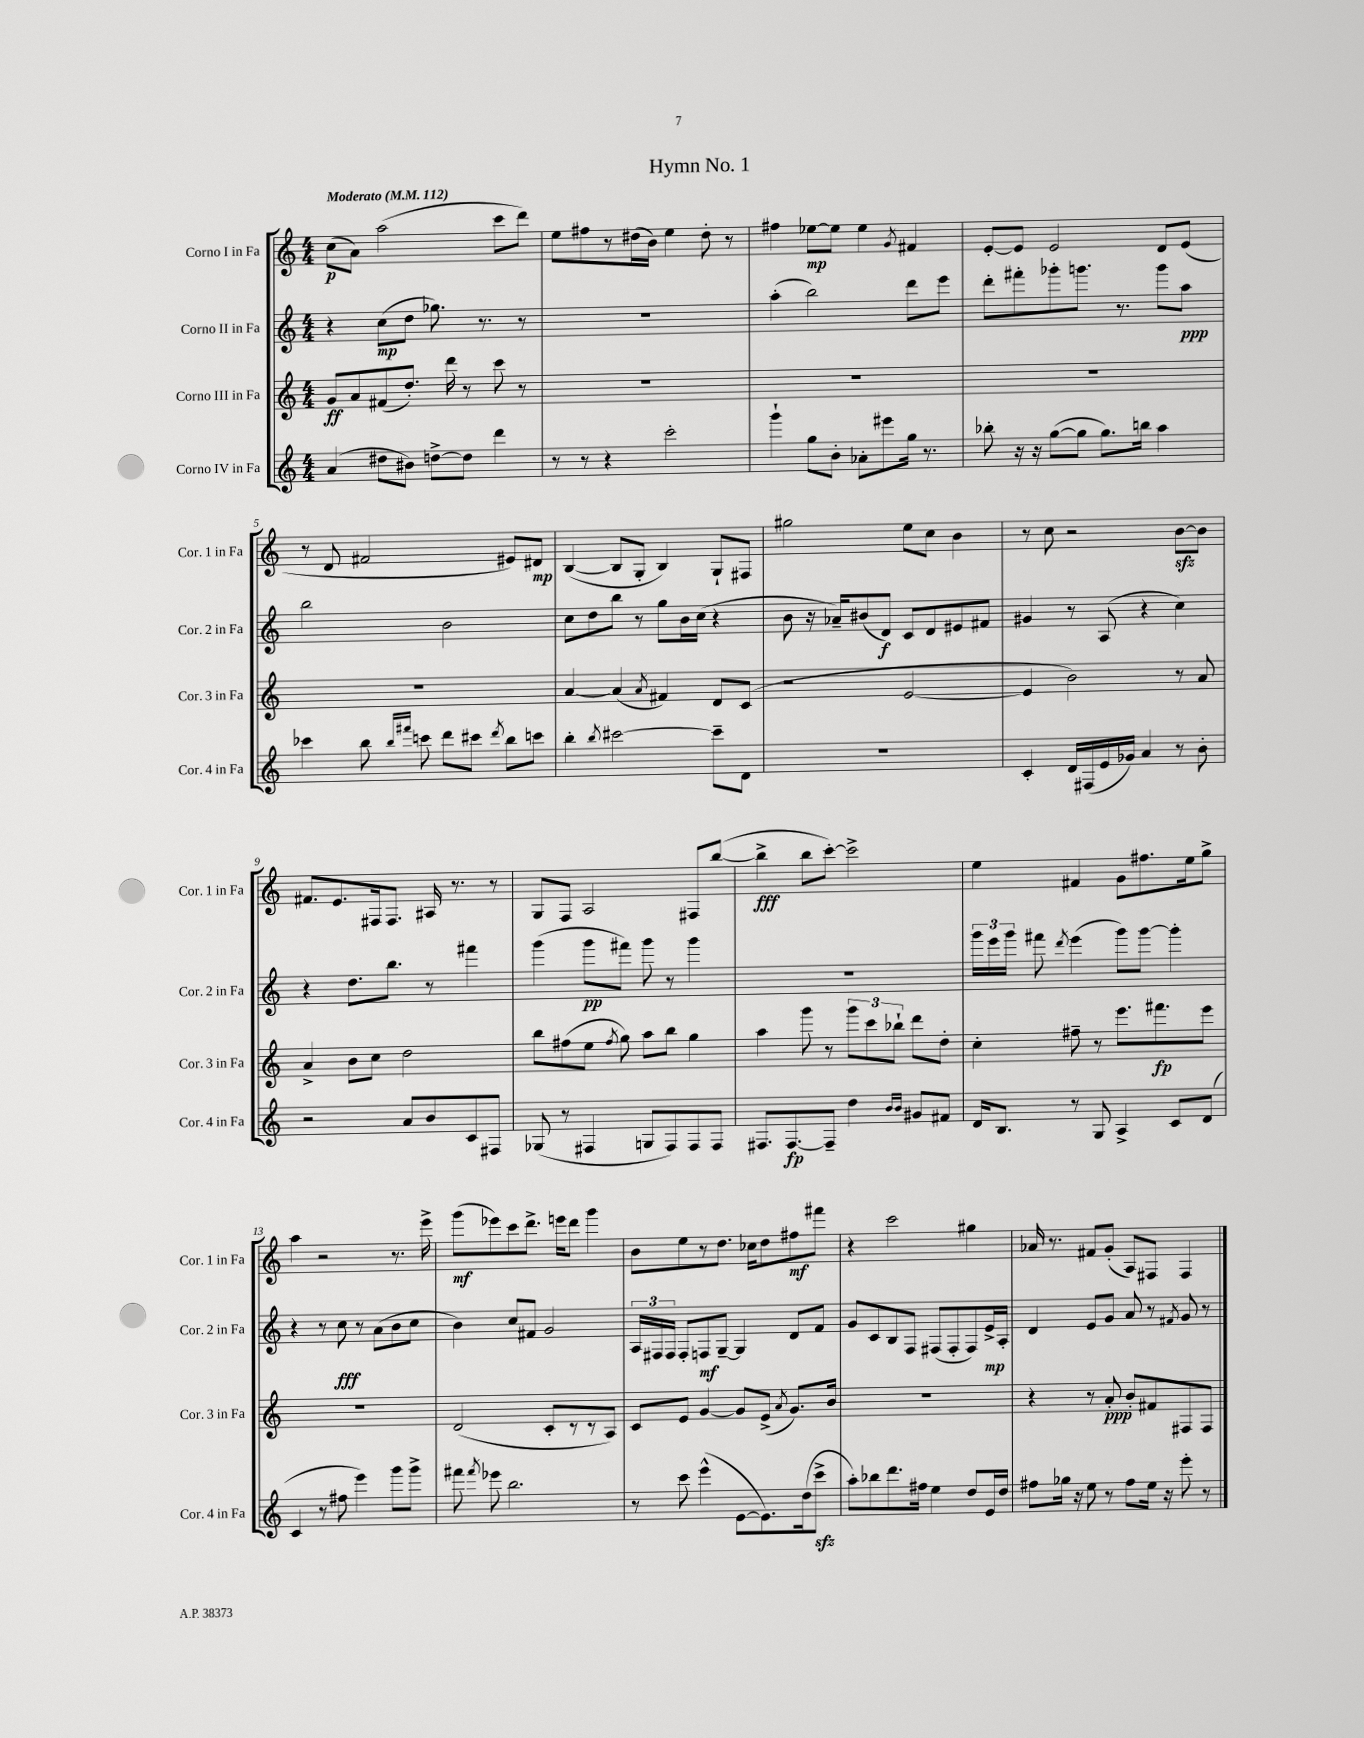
\header { title = "Hymn No. 1" }
<<
\new StaffGroup <<
\new Staff = "s0" \with { instrumentName = "Corno I in Fa" shortInstrumentName = "Cor. 1 in Fa" } {
    \clef treble \key c \major \numericTimeSignature \time 4/4 \tempo "Moderato" 4 = 112
    \autoBeamOff c''8[\p( a'8]) a''2( c'''8[ d'''8]) |
    e''8[ fis''8 r8 dis''16( b'16]) e''4 dis''8-. r8 |
    fis''4 ees''8[~\mp ees''8] ees''4 \acciaccatura { g'8 } fis'4 |
    e'8[~-. e'8] e'2 d'8[ e'8]( |
    r8 d'8 fis'2 eis'8[) dis'8]\mp |
    b4~( b8[ g8]-. b4) g8[-! fis8] |
    gis''2 e''8[ c''8] b'4 |
    r8 c''8 r2 b'8[~\sfz b'8] |
    fis'8.[ e'8. fis16 fis8.] ais16 r8. r8 |
    g8[ f8] a2 fis8[ b''8]~( |
    b''4->\fff b''8[ c'''8]~-.) c'''2-> |
    e''4 fis'4 g'8[ fis''8. e''16 g''8]-> |
    a''4 r2 r8. e'''16-> |
    g'''8[\mf( ees'''8) c'''8 d'''8.]-> e'''16[ d'''8] g'''4 |
    b'8[ e''8 r8 d''8.] ces''16[ d''8 fis''8\mf fis'''8] |
    r4 c'''2 gis''4 |
    aes'16 r8. fis'8[ g'8]-.( a8[) fis8] fis4 \bar "|." |
}
\new Staff = "s1" \with { instrumentName = "Corno II in Fa" shortInstrumentName = "Cor. 2 in Fa" } {
    \clef treble \key c \major \numericTimeSignature \time 4/4
    \autoBeamOff r4 c''8[\mp( d''8] ges''8.) r8. r8 |
    R1 |
    a''4-.( b''2) d'''8[ e'''8] |
    d'''8[-. fis'''8-. ges'''8-. g'''8.] r8. g'''8[ a''8]\ppp |
    b''2 b'2 |
    c''8[ d''8 b''8] r8 g''8[ b'16 c''16]( r4 |
    b'8 r16 aes'16[--) bis'8( d'8]\f) c'8[ d'8 eis'8 fis'8] |
    gis'4 r8 a8( r4 c''4) |
    r4 d''8.[ b''8.] r8 fis'''4 |
    g'''4( g'''8[\pp fis'''8]) g'''8 r8 g'''4 |
    R1 |
    \tuplet 3/2 { g'''16[ e'''16 g'''16] } fis'''8 \acciaccatura { d'''8 } e'''4( g'''8[) g'''8]~ g'''4-. |
    r4 r8 c''8\fff r8 a'8[( b'8 c''8] |
    b'4) c''8[ fis'8] g'2 |
    \tuplet 3/2 { a16[ fis16 fis16] } fis8[-. f8\mf g8]~-- g4 d'8[ f'8] |
    g'8[ c'8 b8 f8] fis8[( fis8-. fis8) e'16->\mp a16]-. |
    d'4 e'8[ g'8] a'8 r8 \acciaccatura { fis'8 } g'8 r8 \bar "|." |
}
\new Staff = "s2" \with { instrumentName = "Corno III in Fa" shortInstrumentName = "Cor. 3 in Fa" } {
    \clef treble \key c \major \numericTimeSignature \time 4/4
    \autoBeamOff g'8[\ff a'8 fis'8( d''8.]-.) d'''16 r8 c'''8 r8 |
    R1 |
    R1 |
    R1 |
    R1 |
    a'4~ a'4( \acciaccatura { a'8 } fis'4) d'8[ c'8]( |
    r2 e'2~ |
    e'4 b'2) r8 a'8 |
    a'4-> b'8[ c''8] d''2 |
    b''8[ fis''8( e''8] \acciaccatura { fis''8 } g''8) a''8[ b''8] g''4 |
    a''4 g'''8 r8 \tuplet 3/2 { g'''8[ c'''8 bes''8]-! } d'''8[ d''8]-. |
    c''4-. fis''8-- r8 e'''8.[ fis'''8.\fp e'''8] |
    R1 |
    d'2( c'8[-. r8 r8 a8]) |
    c'8[ e'8] g'4~ g'8[ e'8]->( \acciaccatura { a'8 } g'8.[) b'16] |
    R1 |
    r4 r8 a'8-.\ppp b'8[-. fis'8 fis8 fis8] \bar "|." |
}
\new Staff = "s3" \with { instrumentName = "Corno IV in Fa" shortInstrumentName = "Cor. 4 in Fa" } {
    \clef treble \key c \major \numericTimeSignature \time 4/4
    \autoBeamOff a'4( dis''8[ bis'8]) d''8[~-> d''8] d'''4 |
    r8 r8 r4 c'''2-. |
    g'''4-! g''8[ b'8]-. aes'8[-. eis'''8 g''16] r8. |
    bes''8-. r16 r16 g''8[~( g''8] g''8.[) b''16] a''4 |
    ces'''4 b''8 \grace { b''16[ fis'''16] } c'''8 d'''8[ cis'''8] \acciaccatura { d'''8 } b''8[ c'''8] |
    b''4-. \acciaccatura { b''8 } cis'''2~ cis'''8[-- d'8] |
    R1 |
    c'4-. d'16[ fis16( e'16 ges'16]) a'4 r8 b'8-. |
    r2 a'8[ b'8 c'8 fis8] |
    ges8( r8 fis4 g8[ fis8) fis8 fis8] |
    fis8.[ fis8.~\fp fis8]-- d''4 \grace { b'16[ b'16] } gis'8[ fis'8] |
    d'16[ b8.] r8 g8 a4-> c'8[ d'8]( |
    c'4 r8 fis''8 e'''4) g'''8[ g'''8]-> |
    fis'''8 \acciaccatura { fis'''8 } ees'''8 b''2. |
    r8 c'''8 e'''4-^( e'8[~ e'8.) d''16( c'''8]->\sfz |
    a''8[-.) bes''8 d'''8. fis''16] e''4 d''8[ e'16 d''16] |
    fis''8[ ges''16] r16 e''8 r8 fis''8[ e''16] r16 e'''8-. r8 \bar "|." |
}
>>
>>
